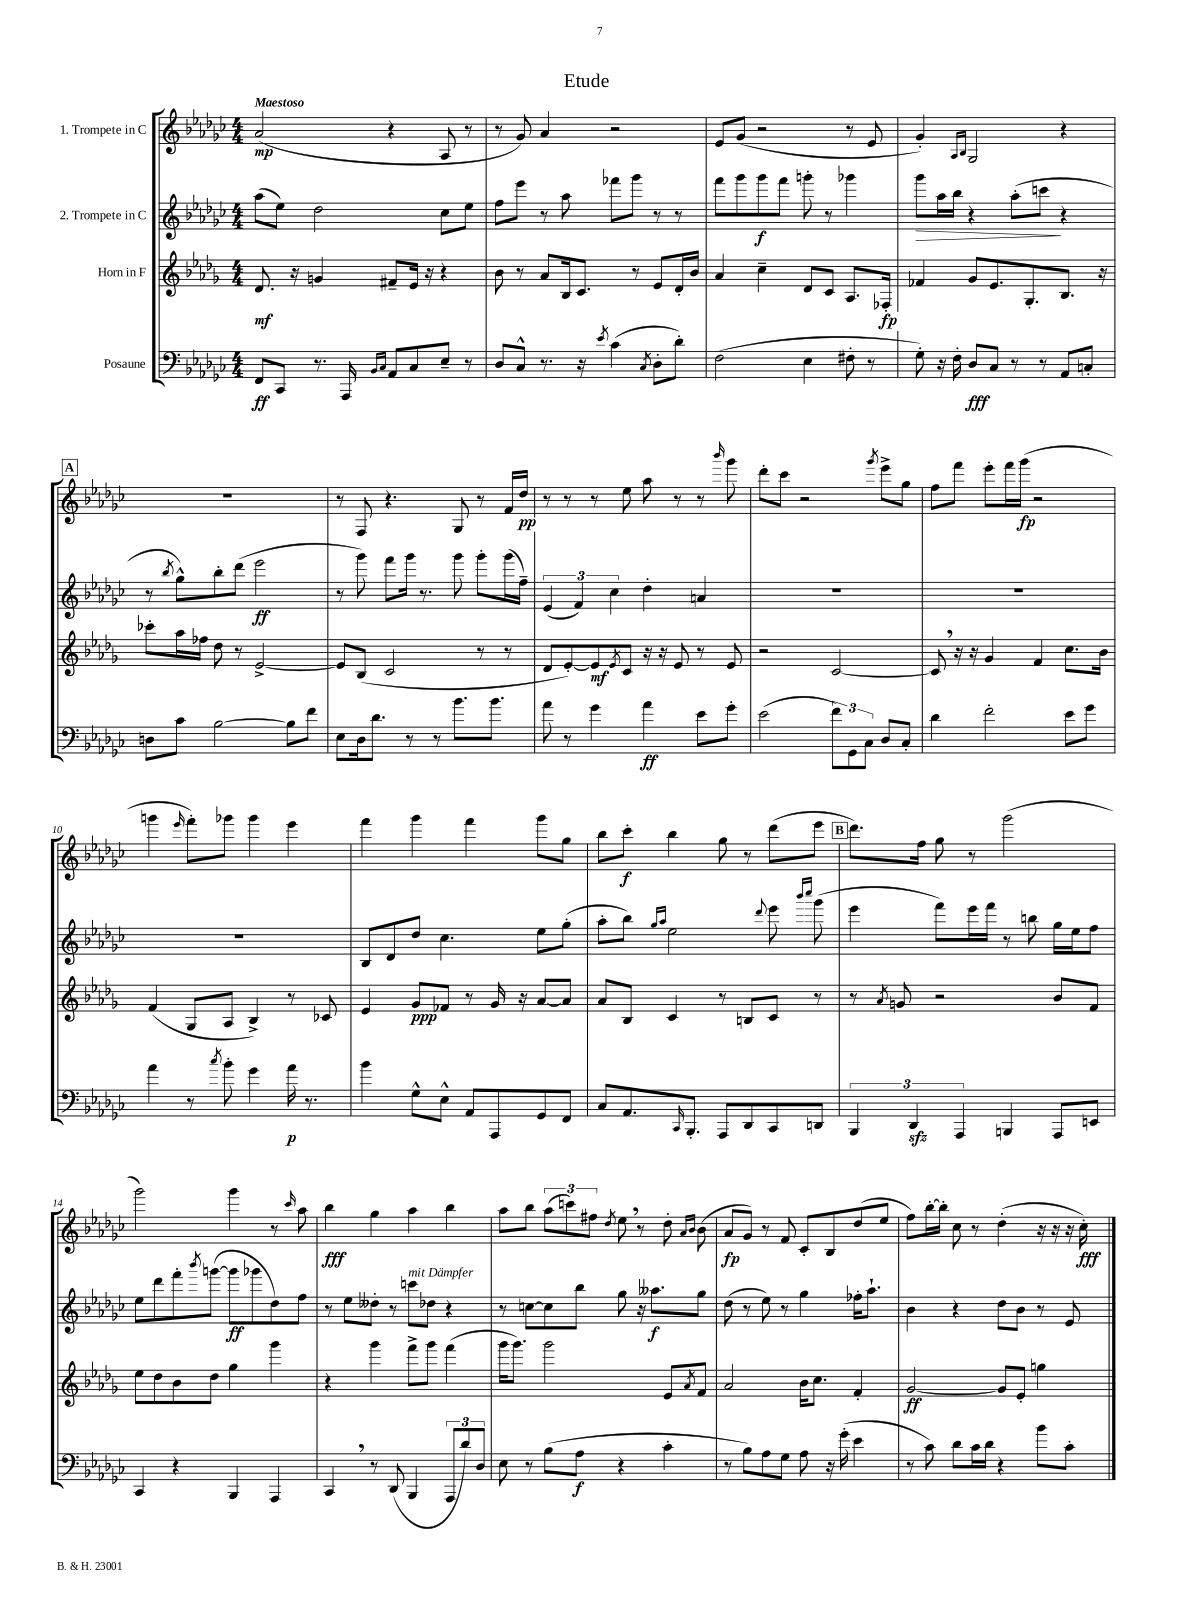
\header { title = "Etude" }
<<
\new StaffGroup <<
\new Staff = "s0" \with { instrumentName = "1. Trompete in C" } {
    \clef treble \key ges \major \numericTimeSignature \time 4/4 \tempo "Maestoso"
    aes'2\mp( r4 aes8 r8 |
    r8 ges'8) aes'4 r2 |
    ees'8 ges'8( r2 r8 ees'8 |
    ges'4-.) \grace { aes16 bes16 } ges2 r4 |
    \mark \markup { \box "A" } R1 |
    r8 f8 r4. ges8 r8 f'16 des''16\pp |
    r8 r8 r8 ees''8 aes''8 r8 r8 \grace { bes'''16 } ges'''8 |
    des'''8-. ces'''8 r2 \acciaccatura { ges'''8 } ees'''8-> ges''8 |
    f''8 f'''8 ees'''8-. f'''16 ges'''16\fp( r2 |
    g'''4 \grace { ees'''16 } f'''8-.) ges'''8 ges'''4 ees'''4 |
    f'''4 ges'''4 f'''4 ges'''8 ges''8 |
    bes''8 ces'''8-.\f bes''4 ges''8 r8 des'''8( ees'''8 |
    \mark \markup { \box "B" } des'''8.) f''16 ges''8 r8 ges'''2( |
    ges'''2) ges'''4 r8 \grace { ces'''16 } aes''8 |
    bes''4\fff ges''4 aes''4 bes''4 |
    aes''8 bes''8 \tuplet 3/2 { aes''8( c'''8) fis''8 } \acciaccatura { des''8 } ees''8 \breathe r8 des''8-. \grace { aes'16 bes'16 } bes'8( |
    aes'8\fp ges'8) r8 f'8 ces'8-. bes8 des''8( ees''8 |
    f''8) bes''16~-. bes''16-. ces''8 r8 des''4-.( r16 r16 r16 ces''16-.\fff) \bar "|." |
}
\new Staff = "s1" \with { instrumentName = "2. Trompete in C" } {
    \clef treble \key ges \major \numericTimeSignature \time 4/4
    aes''8( ees''8) des''2 ces''8 ees''8 |
    f''8 ees'''8 r8 aes''8 fes'''8 ges'''8 r8 r8 |
    f'''8 ges'''8 ges'''8\f f'''8 g'''8-. r8 ges'''4 |
    ges'''8\> aes''16 bes''16 r4 aes''8-.( c'''8\! r4 |
    \mark \markup { \box "A" } r8 \acciaccatura { bes''8 } ges''8-^) bes''8-. des'''8( ees'''2\ff |
    r8 ges'''8) f'''8 ges'''16 r8. ges'''8 ges'''8-. ges'''16( f''16--) |
    \tuplet 3/2 { ees'4( f'4) ces''4 } des''4-. a'4 |
    R1 |
    R1 |
    R1 |
    bes8 des'8 des''8 ces''4. ees''8 ges''8-.( |
    aes''8-. bes''8) \grace { ges''16 aes''16 } ees''2 \appoggiatura { des'''8 } ees'''8 \grace { bes'''16 ces''''16 } ges'''8( |
    \mark \markup { \box "B" } ees'''4 f'''8) ees'''16 f'''16 r8 b''8 ges''16 ees''16 f''8 |
    ees''8 des'''8 f'''8-. \acciaccatura { bes'''8 } g'''8~( g'''8\ff ges'''8 des''8) f''8 |
    r8 ees''8 deses''8-. r8 c'''8^\markup { \italic "mit Dämpfer" } des''8 r4 |
    r8 c''8~ c''8 bes''8 ges''8 r16 aeses''8.\f ges''8 |
    des''8( r8 ees''8) r8 ges''4 fes''16-. aes''8.-! |
    bes'4 r4 des''8 bes'8 r8 ees'8 \bar "|." |
}
\new Staff = "s2" \with { instrumentName = "Horn in F" } {
    \clef treble \key des \major \numericTimeSignature \time 4/4
    des'8.\mf r16 g'4 fis'8-- ees'16 r16 r4 |
    bes'8 r8 aes'8 bes16 c'8. r8 ees'8 des'16-. bes'16 |
    aes'4 c''4-- des'8 c'8 aes8. fes16-.\fp |
    fes'4 ges'8 ees'8. ges8.-. bes8. r16 |
    \mark \markup { \box "A" } ces'''8-. aes''16 fes''16 des''8 r8 ees'2~-> |
    ees'8 bes8( c'2 r8 r8 |
    des'8 ees'8~-.) ees'8\mf \acciaccatura { ees'8 } c'8 r16 r16 ees'8 r8 ees'8 |
    r2 c'2~ |
    c'8 \breathe r16 r16 ges'4 f'4 c''8. bes'16 |
    f'4( ges8 aes8 bes4->) r8 ces'8 |
    ees'4 ges'8\ppp fes'8 r8 ges'16 r16 aes'8~ aes'8 |
    aes'8 bes8 c'4 r8 b8 c'8 r8 |
    \mark \markup { \box "B" } r8 \acciaccatura { aes'8 } g'8 r2 bes'8 f'8 |
    ees''8 des''8 bes'8 des''8 ges''4 ges'''4 |
    r4 ges'''4 f'''8-> ges'''8 f'''4( |
    ges'''16 ges'''8.) ges'''2 ees'8 \acciaccatura { aes'8 } f'8 |
    aes'2 bes'16 c''8. f'4-. |
    ges'2~\ff ges'8 ees'8-. g''4 \bar "|." |
}
\new Staff = "s3" \with { instrumentName = "Posaune" } {
    \clef bass \key ges \major \numericTimeSignature \time 4/4
    f,8\ff ces,8 r8. aes,,16 \grace { bes,16 ces16 } aes,8 ces8 ees8-- r8 |
    des8 ces8-^ r8. r16 \acciaccatura { ees'8 } ces'4( \acciaccatura { ces8 } des8-. des'8-.) |
    f2( ees4 fis8-. r8 |
    ges8-.) r16 f16-. des8\fff ces8 r8 r8 aes,8 c8-. |
    \mark \markup { \box "A" } d8 ces'8 bes2~ bes8 f'8 |
    ees8 des16 des'8. r8 r8 bes'8. bes'8. |
    aes'8 r8 ges'4 aes'4\ff ees'8 ges'8-. |
    ees'2( \tuplet 3/2 { f'8) ges,8 ces8 } des8 ces8-. |
    des'4 f'2-. ees'8 ges'8 |
    aes'4 r8 \acciaccatura { ces''8 } bes'8-. ges'4 aes'16\p r8. |
    bes'4 ges8-^ ees8-^ aes,8 aes,,8 ges,8 f,8 |
    ces8 aes,8. \grace { ces,16 } bes,,8.-. aes,,8 des,8 ces,8 d,8 |
    \mark \markup { \box "B" } \tuplet 3/2 { bes,,4 des,4\sfz aes,,4 } b,,4 aes,,8 e,8 |
    ces,4 r4 bes,,4 aes,,4 |
    ces,4 \breathe r8 des,8( bes,,4 \tuplet 3/2 { aes,,8 des'8) des8 } |
    ees8 r8 bes8( aes8\f r4 ces'4-. |
    r8 bes8) aes8 ges8 aes8 r16 ges'16-.( ees'4 |
    r8 ces'8) des'8 ces'16 des'16 r4 bes'8 ces'8-. \bar "|." |
}
>>
>>
